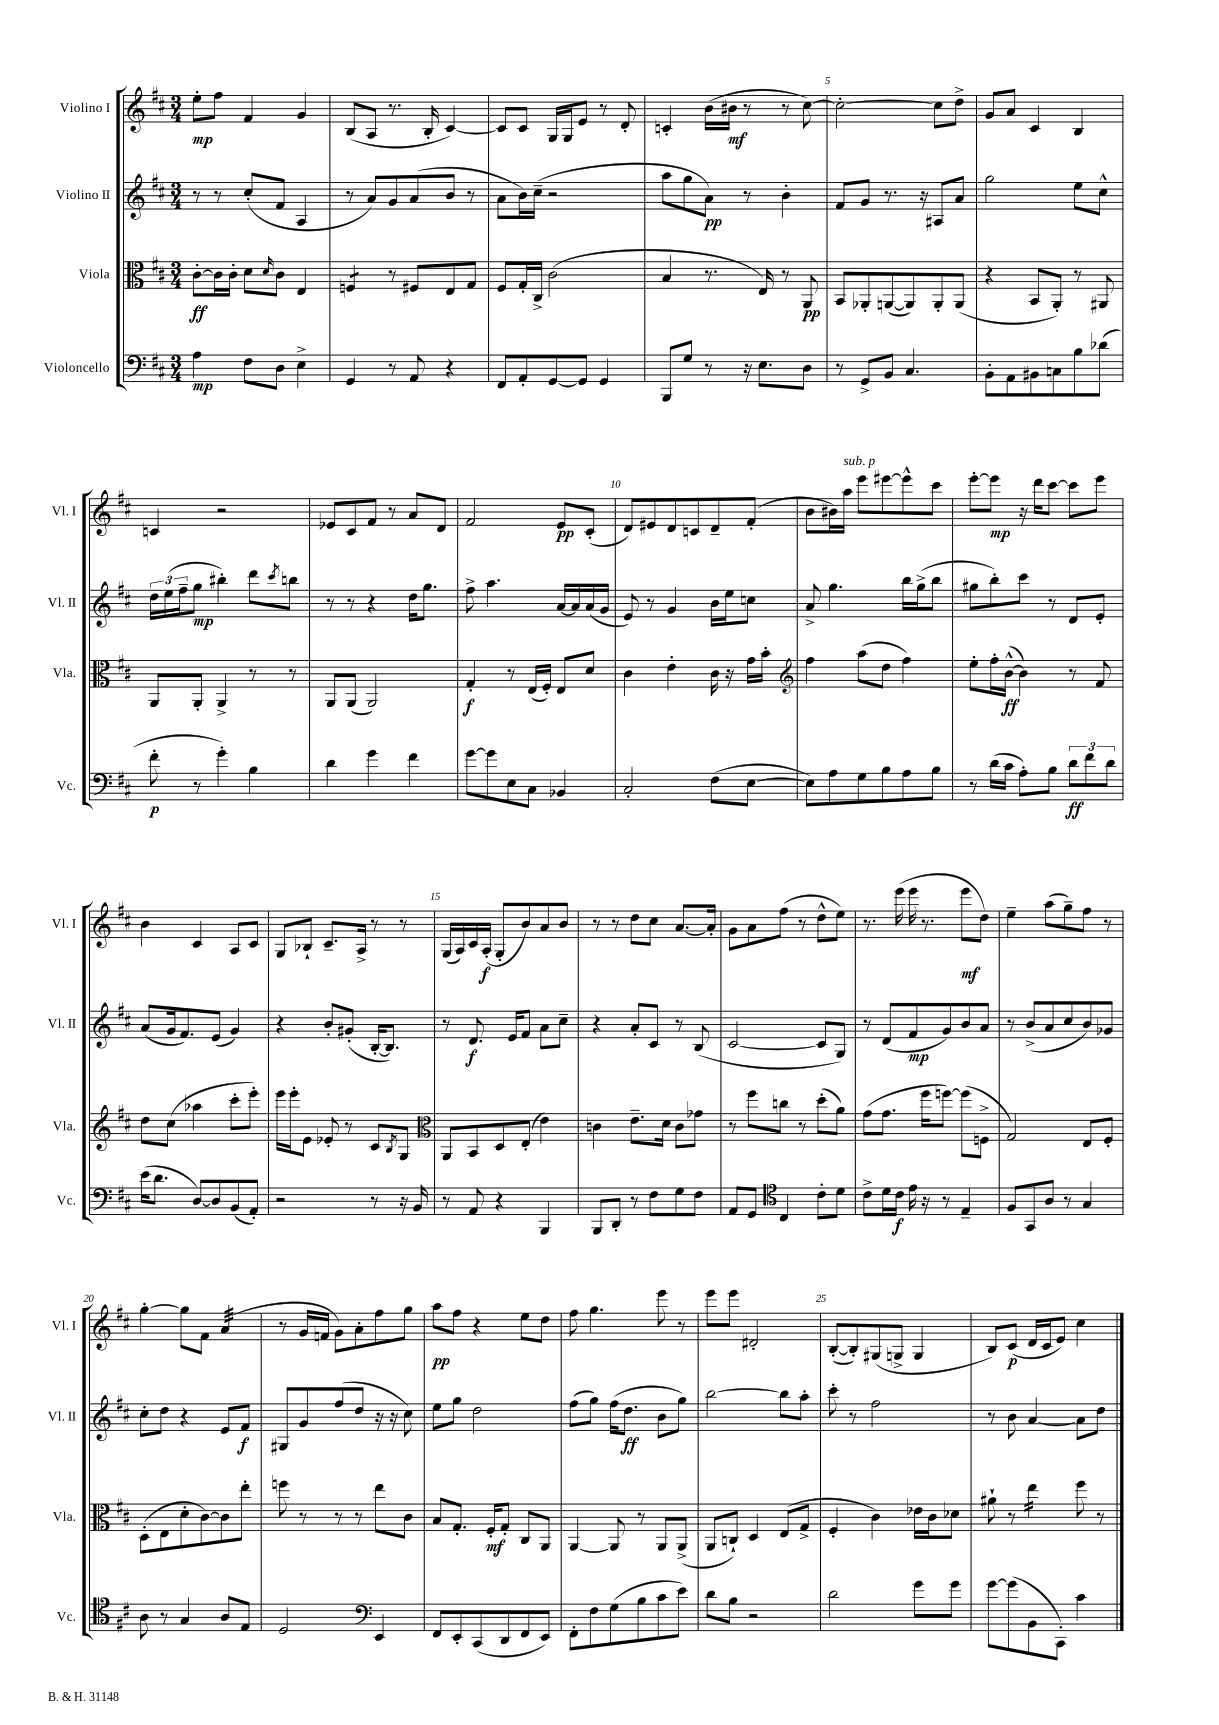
<<
\new StaffGroup <<
\new Staff = "s0" \with { instrumentName = "Violino I" shortInstrumentName = "Vl. I" } {
    \clef treble \key d \major \numericTimeSignature \time 3/4
    e''8-.\mp fis''8 fis'4 g'4 |
    b8( a8 r8. b16-. cis'4~) |
    cis'8 cis'8 g16 g16 e'8 r8 d'8-. |
    c'4-. b'16( bis'16\mf r8 r8 cis''8~) |
    cis''2~-. cis''8 d''8-> |
    g'8 a'8 cis'4 b4 |
    c'4 r2 |
    ees'8 cis'8 fis'8 r8 a'8 d'8 |
    fis'2 e'8\pp cis'8-.( |
    d'8) eis'8 d'8 c'8 d'8-- fis'8-.( |
    b'8 bis'16) a''16^\markup { \italic "sub. p" } e'''8 eis'''8~ eis'''8-^ cis'''8 |
    e'''8~-. e'''8\mp r16 d'''16 cis'''8~ cis'''8 e'''8 |
    b'4 cis'4 a8 cis'8 |
    g8 bes8-! cis'8.-- a16-> r8 r8 |
    g16( a16) cis'16 a16-.\f( g8-. b'8) a'8 b'8 |
    r8 r8 d''8 cis''8 a'8.~ a'16-. |
    g'8 a'8 fis''8( r8 d''8-^ e''8) |
    r8. e'''16( e'''16 r8. e'''8\mf d''8) |
    e''4-- a''8( g''8--) fis''8 r8 |
    g''4~-. g''8 fis'8 a'4:32( |
    r8 g'16 f'16 g'8) a'8-. fis''8 g''8 |
    a''8\pp fis''8 r4 e''8 d''8 |
    fis''8 g''4. e'''8 r8 |
    e'''8 e'''8 dis'2-. |
    b8~-.( b8-.) gis8( g8-> g4 |
    b8) cis'8\p( d'16 cis'16 e'8) cis''4 \bar "|." |
}
\new Staff = "s1" \with { instrumentName = "Violino II" shortInstrumentName = "Vl. II" } {
    \clef treble \key d \major \numericTimeSignature \time 3/4
    r8 r8 cis''8-.( fis'8 a4 |
    r8 a'8) g'8 a'8( b'8 r8 |
    a'8 b'16) cis''16--( r2 |
    a''8 g''8 a'8\pp) r8 b'4-. |
    fis'8 g'8 r8. r16 ais8 a'8 |
    g''2 e''8 cis''8-^ |
    \tuplet 3/2 { d''16 e''16( fis''16-- } g''8\mp bis''4-.) d'''8 \acciaccatura { cis'''8 } b''8 |
    r8 r8 r4 d''16 g''8. |
    fis''8-> a''4. a'16~ a'16 a'16( g'16 |
    e'8) r8 g'4 b'16 e''16 c''8 |
    a'8-> g''4. b''16 g''16->( b''8 |
    gis''8 b''8-.) cis'''8 r8 d'8 e'8-. |
    a'8( g'16 fis'8.) e'8( g'4) |
    r4 b'8-. gis'8-.( b16~-. b8.) |
    r8 d'8.\f e'16 fis'8 a'8 cis''8-- |
    r4 a'8-. cis'8 r8 b8( |
    cis'2~ cis'8 g8) |
    r8 d'8( fis'8\mp g'8) b'8 a'8 |
    r8 b'8->( a'8 cis''8 b'8) ges'8 |
    cis''8-. d''8 r4 e'8 fis'8\f |
    gis8 g'8 fis''8( d''8 r16 r16 cis''8) |
    e''8 g''8 d''2 |
    fis''8( g''8) fis''16( d''8.\ff b'8 g''8) |
    b''2~ b''8 a''8-. |
    cis'''8-. r8 fis''2 |
    r8 b'8 a'4~ a'8 d''8 \bar "|." |
}
\new Staff = "s2" \with { instrumentName = "Viola" shortInstrumentName = "Vla." } {
    \clef alto \key d \major \numericTimeSignature \time 3/4
    cis'8~-.\ff cis'16 cis'16-. d'8 \grace { d'16 } cis'8 e4 |
    f4:8 r8 fis8 e8 g8 |
    fis8 g16-. cis16-> cis'2( |
    b4 r8. e16) r8 a,8\pp |
    b,8 aes,8-. a,8~( a,8) a,8-. a,8( |
    r4 b,8 a,8-.) r8 ais,8 |
    a,8 a,8-. a,4-> r8 r8 |
    a,8 a,8( a,2) |
    g4-.\f r8 e16( fis16-.) e8 d'8 |
    cis'4 e'4-. cis'16 r16 g'16 b'16-. |
    \clef treble fis''4 a''8( d''8 fis''4) |
    e''8-. fis''16-. b'16~-^\ff( b'4) r8 fis'8 |
    d''8 cis''8( aes''4 cis'''8-. e'''8-.) |
    e'''16 e'''16-. e'8 ees'8-. r8 cis'8 \acciaccatura { b8 } g8 |
    \clef alto a,8 b,8 d8 e8-.( e'4) |
    c'4 e'8.-- d'16 c'8 ges'8 |
    r8 fis''8 c''8 r8 d''8-.( a'8) |
    g'8( g'8. fis''16 f''8~) f''8( f8-> |
    g2) e8 fis8-. |
    d8-.( e8 d'8-. cis'8~) cis'8 e''8-. |
    f''8 r8 r8 r8 e''8 cis'8 |
    b8 g8.-. fis16-.\mf g8-. cis8 a,8 |
    a,4~ a,8 r8 a,8 a,8->( |
    a,8 c8-!) d4 e8( g8-> |
    fis4-. cis'4) ees'16 cis'16 des'8 |
    ais'8-! r8 e''4:16 fis''8 r8 \bar "|." |
}
\new Staff = "s3" \with { instrumentName = "Violoncello" shortInstrumentName = "Vc." } {
    \clef bass \key d \major \numericTimeSignature \time 3/4
    a4\mp fis8 d8 e4-> |
    g,4 r8 a,8 r4 |
    fis,8 a,8-. g,8~ g,8 g,4 |
    b,,8 g8 r8 r16 e8. d8 |
    r8 g,8-> b,8 cis4. |
    b,8-. a,8 bis,8 c8 b8 des'8( |
    fis'8-.\p r8 g'4-.) b4 |
    d'4 g'4 fis'4 |
    g'8~ g'8 e8 cis8 bes,4 |
    cis2-. fis8( e8~ |
    e8) a8 g8 b8 a8 b8 |
    r8 d'16( cis'16 a8-.) b8 \tuplet 3/2 { d'8\ff fis'8 d'8 } |
    e'16( d'8. d8~) d8 b,8( a,8-.) |
    r2 r8 r16 b,16 |
    r8 a,8 r4 b,,4 |
    b,,8 d,8-. r8 fis8 g8 fis8 |
    a,8 g,8 \clef tenor cis4 cis'8-. d'8 |
    cis'8-> d'16 cis'16\f e'16 r16 r8 e4-- |
    fis8 g,8 a8 r8 g4 |
    a8 r8 g4 a8 e8 |
    d2 \clef bass e,4 |
    fis,8 e,8-. cis,8( d,8 fis,8 e,8) |
    fis,8-. fis8 g8( b8 cis'8 e'8) |
    d'8 b8 r2 |
    d'2 g'8 g'8 |
    g'8~ g'8( b,8 cis,8-.) cis'4 \bar "|." |
}
>>
>>
\layout { \context { \Score \override BarNumber.break-visibility = ##(#f #t #t) barNumberVisibility = #(every-nth-bar-number-visible 5) } }
